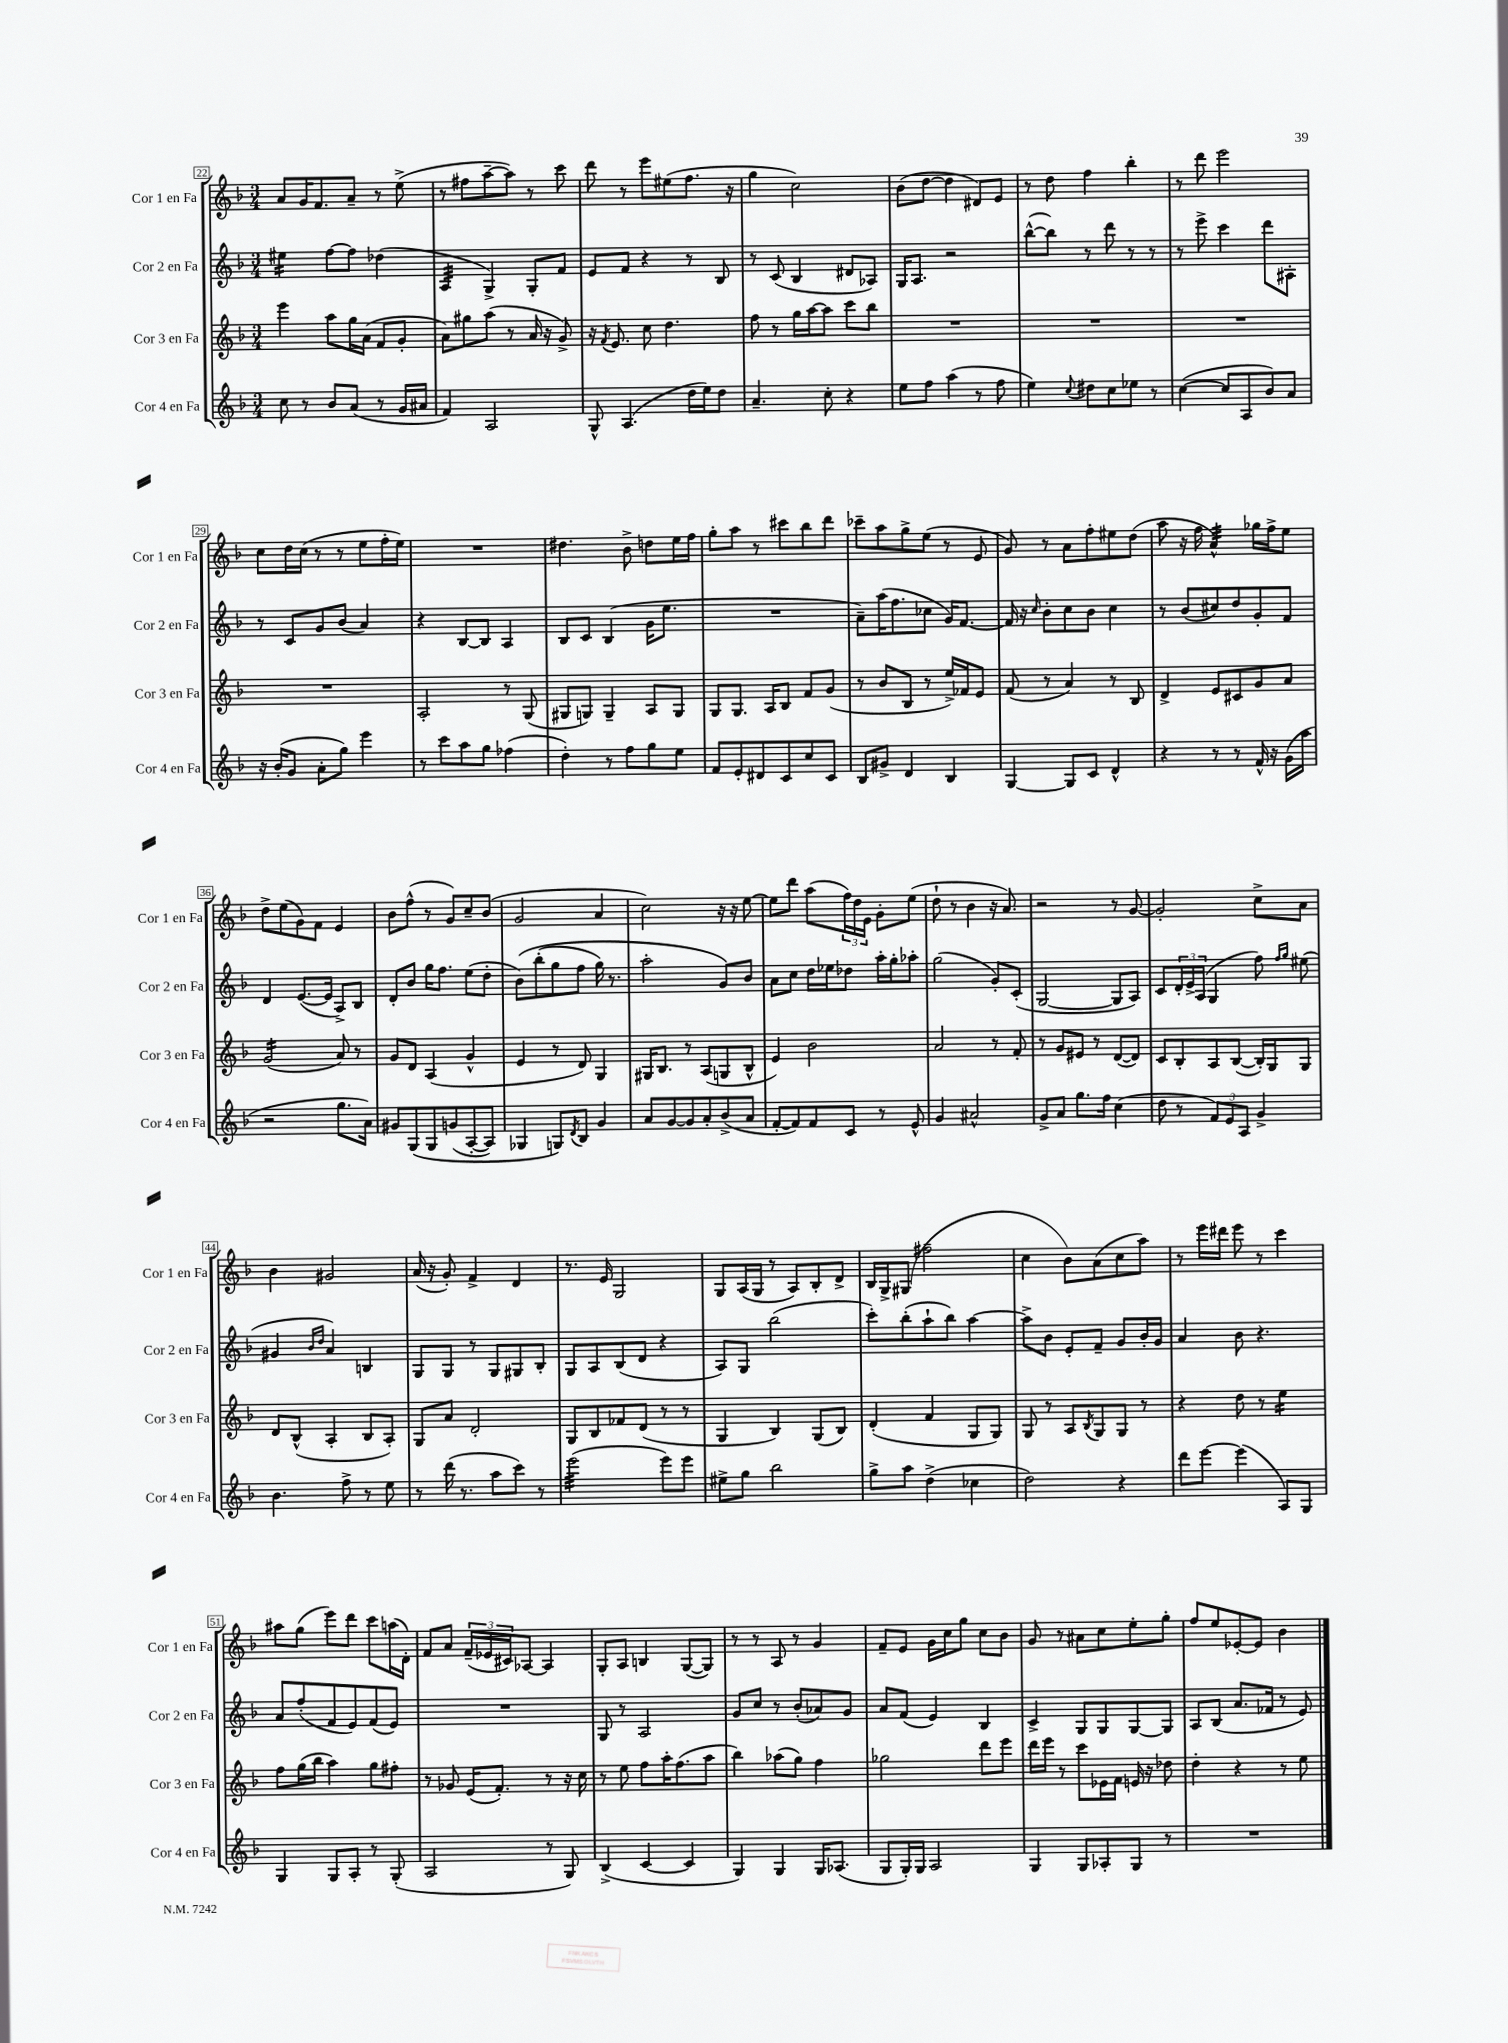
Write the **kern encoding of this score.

**kern	**kern	**kern	**kern
*staff4	*staff3	*staff2	*staff1
*clefG2	*clefG2	*clefG2	*clefG2
*k[b-]	*k[b-]	*k[b-]	*k[b-]
*M3/4	*M3/4	*M3/4	*M3/4
8cc	4eee	4ee#	8a
8r	.	.	16g
.	.	.	8.f
8b-	8aa	[8ff	.
(8a	16gg	8ff]	8a~
.	(16a	.	.
8r	8f	(4dd-	8r
16g	8g'	.	(8ee^
16a#	.	.	.
=	=	=	=
4f)	8a)	4A	8r
.	8gg#	.	8ff#
2A	(8aa	4G^)	[8aa~
.	8r	.	8aa])
.	16a	8G'	8r
.	16r	.	.
.	8g^)	8f	8ccc
=	=	=	=
8G^^	16r	8e	8ddd
.	8qf	.	.
.	8.e	.	.
(4.A	.	8f	8r
.	8cc	4r	8eee
.	4.dd	.	(8ee#
16dd	.	8r	8.ff
16ee)	.	.	.
8dd	.	8B-	.
.	.	.	16r
=	=	=	=
4.a~	8ff	8r	4gg
.	8r	(8c	.
.	16gg	4B-	2cc)
.	[16aa	.	.
8cc'	8aa]	.	.
4r	8ccc	8d#	.
.	8bb-	8A-)	.
=	=	=	=
8ee	2.r	16G	(8b-
.	.	8.A	.
8ff	.	.	[8dd
(4aa	.	2r	4dd]
8r	.	.	8d#)
8ff	.	.	8e
=	=	=	=
4ee)	2.r	([8bb-^^	8r
.	.	8bb-])	8dd
8qqcc	.	.	.
8dd#	.	8r	4ff
8cc	.	8ddd	.
8ee-	.	8r	4bb-'
8r	.	8r	.
=	=	=	=
([4cc	2.r	8r	8r
.	.	8eee^	8ddd
8cc]	.	4ccc	2eee
8A	.	.	.
8b-)	.	8ddd	.
8a	.	8A#'	.
=	=	=	=
16r	2.r	8r	8cc
(16b-'	.	.	.
8g	.	8c	16dd
.	.	.	(16cc
8a'	.	8g	8r
8gg)	.	(8b-	8r
4eee	.	4a)	8ee
.	.	.	16ff'
.	.	.	16ee)
=	=	=	=
8r	2A'	4r	2.r
8ccc	.	.	.
8aa	.	[8B-	.
8gg	.	8B-]	.
(4ff-	8r	4A	.
.	(8G	.	.
=	=	=	=
4dd')	8G#	8B-	4.dd#
.	8G)	8c	.
8r	4G~	(4B-	.
8ff	.	.	8b-^
8gg	8A	16g	8dd
.	.	8.ee	.
8ee	8G	.	16ee
.	.	.	16ff
=	=	=	=
8f	8G	2.r	8gg'
8e'	8.G	.	8aa
8d#	.	.	8r
.	16A	.	.
8c	8B-	.	8ccc#
8cc	8f	.	8bb-
8c	(8g	.	8ddd
=	=	=	=
8B-	8r	8a~)	8ccc-~
8g#^	8b-	(16aa	8aa
.	.	8.ff	.
4d	8B-	.	8gg^
.	8r	8cc-	(8ee
4B-	16ee^)	16g)	8r
.	16f-	[8.f	.
.	8e	.	8e
=	=	=	=
[4G	(8f	16f]	8g)
.	.	16r	.
.	.	16qqcc	.
.	8r	8b-'	8r
8G]	4a)	8cc	8a
8c	.	8b-	8ff'
4d^^	8r	4cc	8ee#
.	8B-	.	(8dd
=	=	=	=
4r	4d^	8r	8aa
.	.	(8b-	16r
.	.	.	16ff
8r	8e	8cc#)	4a^^)
8r	8c#	8dd	.
16f^^	8g	8g'	16gg-
16r	.	.	16ff^
(16g	8a	8f	8ee
16aa	.	.	.
=	=	=	=
2r	(2g	4d	8dd^
.	.	.	(8ee
.	.	([8.e	8g)
.	.	.	8f
.	.	16e]	.
8.gg	8a)	8A^)	4e
.	8r	8B-	.
16a)	.	.	.
=	=	=	=
8g#	8g	8d'	8b-
&(8G	8d	8b-	(8ff^^
8G	(4A	16gg	8r
.	.	8.ff	.
(8g	.	.	8g)
[8A'	4g^^	(8ee	8cc~
8A])	.	8dd'	(8b-
=	=	=	=
4G-	4e	&(8b-)	2g
.	.	(8bb-'	.
8G&)	8r	8gg	.
8qd	.	.	.
8B-	8d)	8ff	.
4g	4G	16gg)	4a
.	.	8.r	.
=	=	=	=
8a	16G#	2aa'	2cc)
.	8.B-	.	.
[8g	.	.	.
8g]	8r	.	.
8a'	(8A	.	.
(8b-^	8G	8g&)	16r
.	.	.	16r
8a	8B-^^	8b-	[8ee
=	=	=	=
[8f'	4e)	8a	8ee]
8f])	.	8cc	8ddd
8f	2b-	16dd	(8aa
.	.	16ee-	.
8c	.	8dd-	24ff)
.	.	.	24dd
.	.	.	24e
8r	.	16aa'	8g'
.	.	16gg'	.
8e^^	.	8aa-'	(8ee
=	=	=	=
4g	2a	(2gg	8dd`
.	.	.	8r
2a#^^	.	.	4b-
.	8r	8g')	16r
.	.	.	8.a)
.	8f'	(8c'	.
=	=	=	=
8g^	8r	[2G	2r
8a	8g	.	.
8.gg	8e#	.	.
.	8r	.	.
16ff	.	.	.
(4cc	([8d	8G]	8r
.	8d])	8A)	[8g
=	=	=	=
8dd	8c	8c	2g']
8r	8B-'	24d'	.
.	.	24e^	.
.	.	(24A	.
12f)	8A	4G	.
12e	.	.	.
.	([8B-	.	.
12A	.	.	.
4g^	16B-'])	8ff)	8cc^
.	16G	.	.
.	.	16qqff	.
.	.	16qqgg	.
.	8G	(8ee#	8a
=	=	=	=
4.b-	8d	4g#	4b-
.	(8B-^^	.	.
.	.	16qqb-	.
.	.	16qqdd	.
.	4A'	4a)	2g#
8ff^	.	.	.
8r	8B-	4B	.
8ee	8A')	.	.
=	=	=	=
8r	8G	8G	(16a
.	.	.	16r
(16ddd	8a	8G	8g')
8.r	.	.	.
.	2d'	8r	4f^
8aa	.	8G	.
8ccc)	.	8G#	4d
8r	.	8B-'	.
=	=	=	=
(2eee	8G	8G	8.r
.	8B-	8A	.
.	.	.	16e
.	8f-	(8B-	2G
.	(8d	8d	.
8eee)	8r	4r	.
8eee	8r	.	.
=	=	=	=
8ee#^	4G	8A)	8G
8gg	.	8G	(16A
.	.	.	16G
2bb-	4B-)	(2bb-	8r
.	.	.	8A)
.	(8G	.	8B-'
.	8B-)	.	8d^
=	=	=	=
8gg^	(4d'	8ccc')	16B-
.	.	.	16G^
8aa	.	(8bb-'	(8G#
(4dd^	4f	8aa`	2ff#~
.	.	8bb-)	.
4cc-	8G	[4aa	.
.	8G)	.	.
=	=	=	=
2dd)	8G	8aa^]	4cc
.	8r	8b-	.
.	8A	8e'	8b-)
.	8qB-	.	.
.	8G	8f~	(8a
4r	8G	8g	8cc
.	8r	16b-'	8aa)
.	.	16g	.
=	=	=	=
8ddd	4r	4a	8r
[8eee	.	.	16eee
.	.	.	16ddd#
(4eee]	8dd	8b-	8eee
.	8r	4.r	8r
8A)	4ee	.	4ccc
8G	.	.	.
=	=	=	=
4G	8ff	8a	8aa#
.	(16gg	(8ff'	(8gg
.	16bb-	.	.
8G	4aa)	8f	8eee)
8A'	.	8e)	8ddd
8r	8gg	(8f	8ccc
(8G'	8ff#'	8e)	(16aa
.	.	.	16d')
=	=	=	=
2A	8r	2.r	8f
.	8g-	.	8a
.	(16e	.	(24f~
.	.	.	24e-
.	8.f')	.	.
.	.	.	24c#)
.	.	.	[8A-
8r	8r	.	4A-]
8G)	16r	.	.
.	16cc	.	.
=	=	=	=
(4B-^	8r	8G	8G'
.	8ee	8r	8A
[4c	8ff	2A	4B
.	16aa'	.	.
.	(8.ff	.	.
4c]	.	.	([8G
.	8aa	.	8G])
=	=	=	=
4G)	4bb-)	8g	8r
.	.	8cc	8r
4G	(8aa-	8r	8A
.	8gg)	(8b-'	8r
16G	4ff	8a-)	4g
(8.A-	.	.	.
.	.	8g	.
=	=	=	=
8G	2gg-	8a	8f~
16G')	.	(8f	8e
16G	.	.	.
2A	.	4e)	16g
.	.	.	16cc
.	.	.	8gg
.	8ddd	4B-	8cc
.	8eee	.	8b-
=	=	=	=
4G	16ddd	4c^	8g
.	16eee	.	.
.	8r	.	8r
8G	8ccc	8G	8a#
8A-'	16e-	8G	8cc
.	16f	.	.
8G	16e	[8G	8ee'
.	16r	.	.
8r	8dd-	8G]	8gg'
=	=	=	=
2.r	4dd'	8A	8ff
.	.	(8B-	8ee
.	4r	8.a	[8e-'
.	.	.	8e-]
.	.	16f-	.
.	8r	8r	4b-
.	8ee	8e)	.
==	==	==	==
*-	*-	*-	*-
